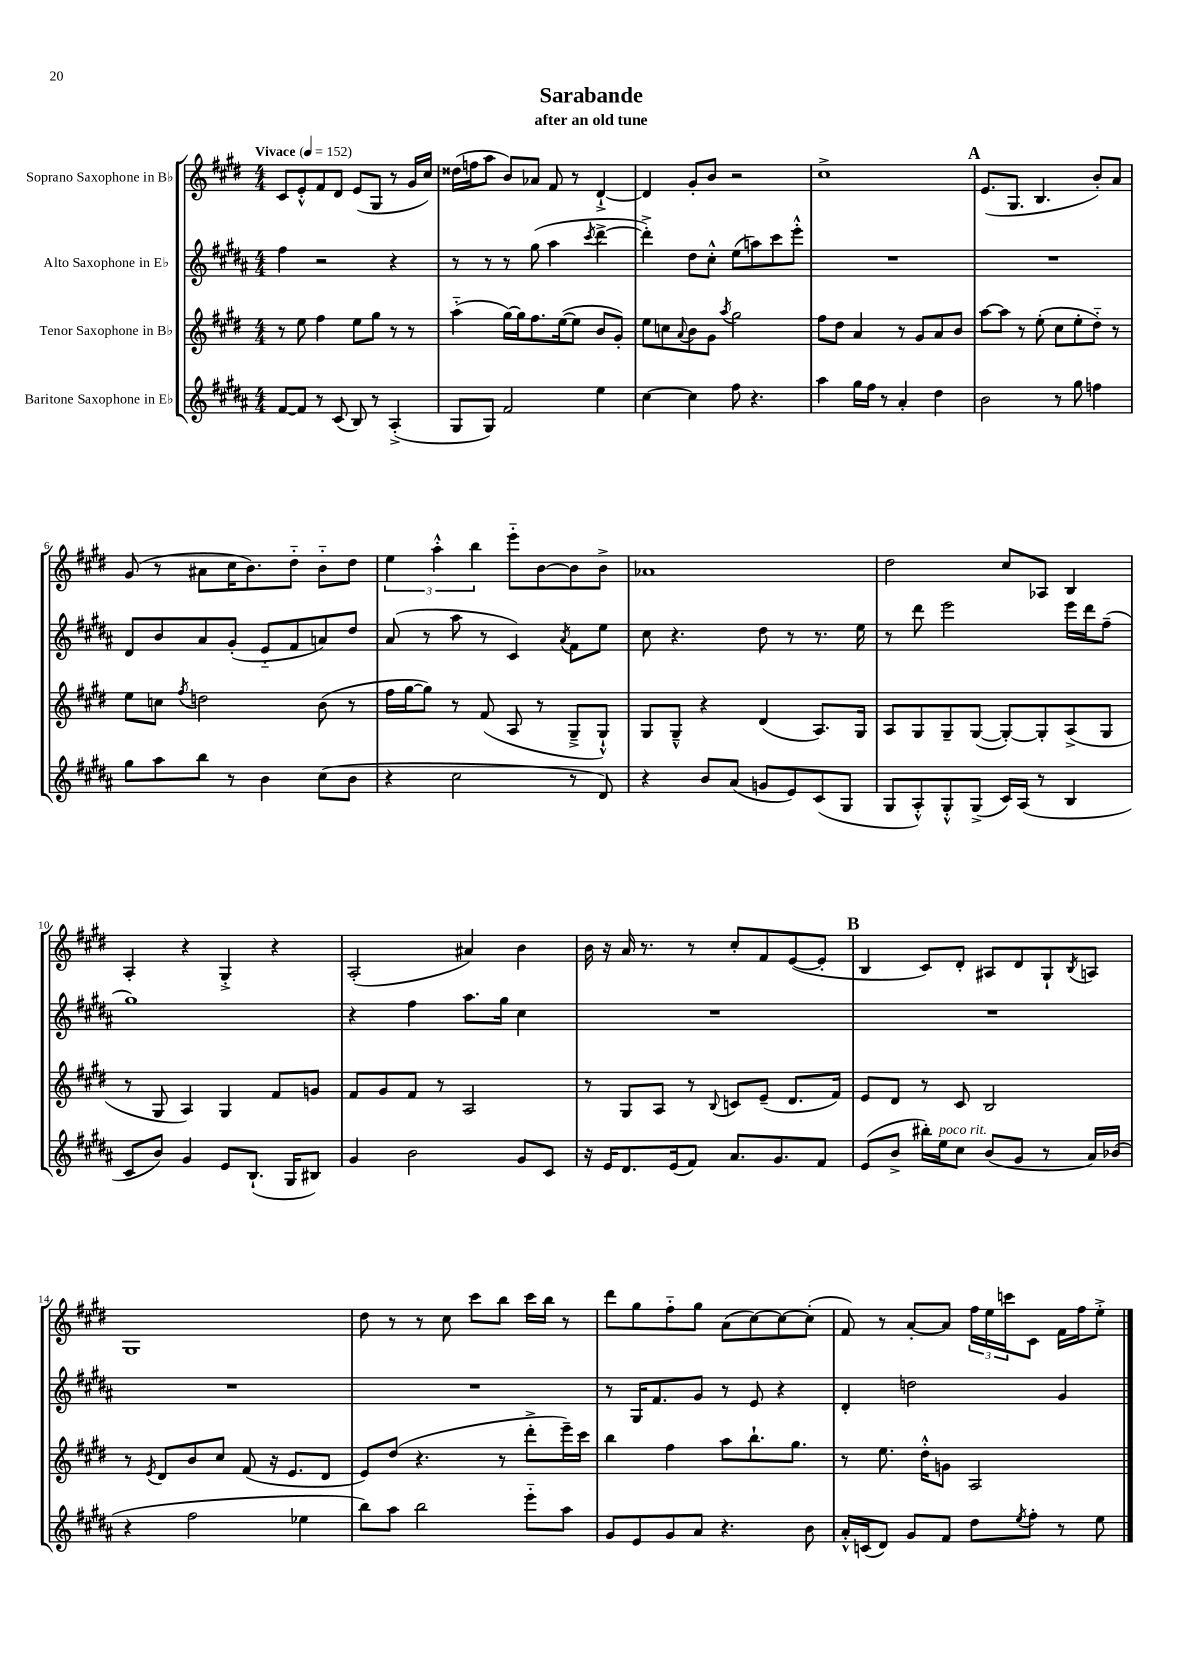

**kern	**kern	**kern	**kern
*staff4	*staff3	*staff2	*staff1
*clefG2	*clefG2	*clefG2	*clefG2
*k[f#c#g#d#a#]	*k[f#c#g#d#]	*k[f#c#g#d#a#]	*k[f#c#g#d#]
*M4/4	*M4/4	*M4/4	*M4/4
*MM152	*MM152	*MM152	*MM152
[8f#	8r	4ff#	8c#
8f#]	8ee	.	8e'^^
8r	4ff#	2r	8f#
(8c#	.	.	8d#
8B)	8ee	.	(8e
8r	8gg#	.	8G#
(4A#'^	8r	4r	8r
.	8r	.	16g#
.	.	.	16cc#)
=	=	=	=
8G#	(4aa'~	8r	(16dd##
.	.	.	16ff
8G#)	.	8r	8aa
2f#	[16gg#)	8r	8b)
.	16gg#]	.	.
.	8.ff#	(8gg#	8a-
.	.	4aa#	8f#
.	([16ee	.	.
.	8ee]	.	8r
.	.	8qccc#	.
4ee	8b	[4ddd#^	[4d#`^
.	8g#')	.	.
=	=	=	=
[4cc#	8ee	4ddd#'^])	4d#]
.	8cc	.	.
.	8qqa	.	.
4cc#]	8b	8dd#	8g#'
.	8g#	8cc#'^^	8b
.	8qaa	.	.
8ff#	2gg#	(8ee	2r
4.r	.	8aa)	.
.	.	8ccc#	.
.	.	8eee'^^	.
=	=	=	=
4aa#	8ff#	1r	1cc#^
.	8dd#	.	.
16gg#	4a	.	.
16ff#	.	.	.
8r	.	.	.
4a#'	8r	.	.
.	8g#	.	.
4dd#	8a	.	.
.	8b	.	.
=	=	=	=
2b	[8aa	1r	(8.e
.	8aa]	.	.
.	.	.	8.G#
.	8r	.	.
.	(8ee'	.	4.B
8r	8cc#	.	.
8gg#	8ee'	.	.
4ff	8dd#'~)	.	8b')
.	8r	.	8a
=	=	=	=
8gg#	8ee	8d#	(8g#
8aa#	8cc	8b	8r
.	8qff#	.	.
8bb	2dd	8a#	8a#
8r	.	(8g#'	16cc#
.	.	.	8.b)
4b	.	8e'~	.
.	.	8f#	8dd#'~
(8cc#	(8b	8a)	8b'~
8b	8r	8dd#	8dd#
=	=	=	=
4r	16ff#	(8a#	6ee
.	[16gg#	.	.
.	8gg#])	8r	.
.	.	.	6aa'^^
2cc#	8r	8aa#	.
.	.	.	6bb
.	(8f#	8r	.
.	8A	4c#)	8eee'~
.	8r	.	[8b
.	.	8qa#	.
8r	8G#~^	8f#	8b]
8d#)	8G#`^^)	8ee	8b^
=	=	=	=
4r	8G#	8cc#	1a-
.	8G#~^^	4.r	.
8b	4r	.	.
(8a#	.	.	.
8g	(4d#	8dd#	.
8e)	.	8r	.
(8c#	8.A)	8.r	.
8G#	.	.	.
.	16G#	16ee	.
=	=	=	=
8G#	8A	8r	2dd#
8A#'^^)	8G#	8ddd#	.
8G#'^^	8G#~	2eee	.
(8G#^	([8G#	.	.
16c#)	8G#'_)	.	8cc#
(16A#	.	.	.
8r	8G#']	.	8A-
4B	(8A^	16eee	4B
.	.	16ddd#	.
.	8G#	(8ff#~	.
=	=	=	=
8c#	8r	1gg#)	4A'
8b)	8G#	.	.
4g#	4A)	.	4r
8e	4G#	.	4G#'^
(8.B`	.	.	.
.	8f#	.	4r
16G#	.	.	.
8B#)	8g	.	.
=	=	=	=
4g#	8f#	4r	(2A'
.	8g#	.	.
2b	8f#	4ff#	.
.	8r	.	.
.	2A	8.aa#	4a#)
.	.	16gg#	.
8g#	.	4cc#	4b
8c#	.	.	.
=	=	=	=
16r	8r	1r	16b
16e	.	.	16r
8.d#	8G#	.	16a
.	.	.	8.r
.	8A	.	.
(16e	.	.	.
8f#)	8r	.	8r
.	8qqB	.	.
8.a#	8c	.	8cc#'
.	(8e~	.	8f#
8.g#	.	.	.
.	8.d#	.	([8e
8f#	.	.	8e']
.	16f#)	.	.
=	=	=	=
(8e	8e	1r	4B
8b^	8d#	.	.
16bb#')	8r	.	8c#)
16ee	.	.	.
8cc#	8c#	.	8d#'
(8b	2B	.	8A#
8g#	.	.	8d#
8r	.	.	8G#`
.	.	.	8qB
16a#)	.	.	8A
(16b-	.	.	.
=	=	=	=
4r	8r	1r	1G#
.	8qe	.	.
.	8d#	.	.
2ff#	8b	.	.
.	8cc#	.	.
.	(8f#	.	.
.	16r	.	.
.	8.e	.	.
4ee-	.	.	.
.	8d#	.	.
=	=	=	=
8bb)	8e)	1r	8dd#
8aa#	(8dd#	.	8r
2bb	4.r	.	8r
.	.	.	8cc#
.	.	.	8ccc#
.	8r	.	8bb
8eee'~	8ddd#'^	.	16ccc#
.	.	.	16bb
8aa#	16eee~)	.	8r
.	16ccc#	.	.
=	=	=	=
8g#	4bb	8r	8ddd#
8e	.	16G#	8gg#
.	.	8.f#	.
8g#	4ff#	.	8ff#'~
8a#	.	8g#	8gg#
4.r	8aa	8r	(8a
.	8.bb`	8e	[8cc#)
.	.	4r	8cc#_
.	8.gg#	.	.
8b	.	.	(8cc#']
=	=	=	=
16a#'^^	8r	4d#'	8f#)
(16c	.	.	.
8d#)	8.ee	.	8r
8g#	.	2dd	[8a'
.	16dd#'^^	.	.
8f#	8g	.	8a]
8dd#	2A	.	24ff#
.	.	.	24ee
.	.	.	24ccc
8qee	.	.	.
8ff#'	.	.	8c#
8r	.	4g#	16f#
.	.	.	16ff#
8ee	.	.	8ee'^
==	==	==	==
*-	*-	*-	*-
